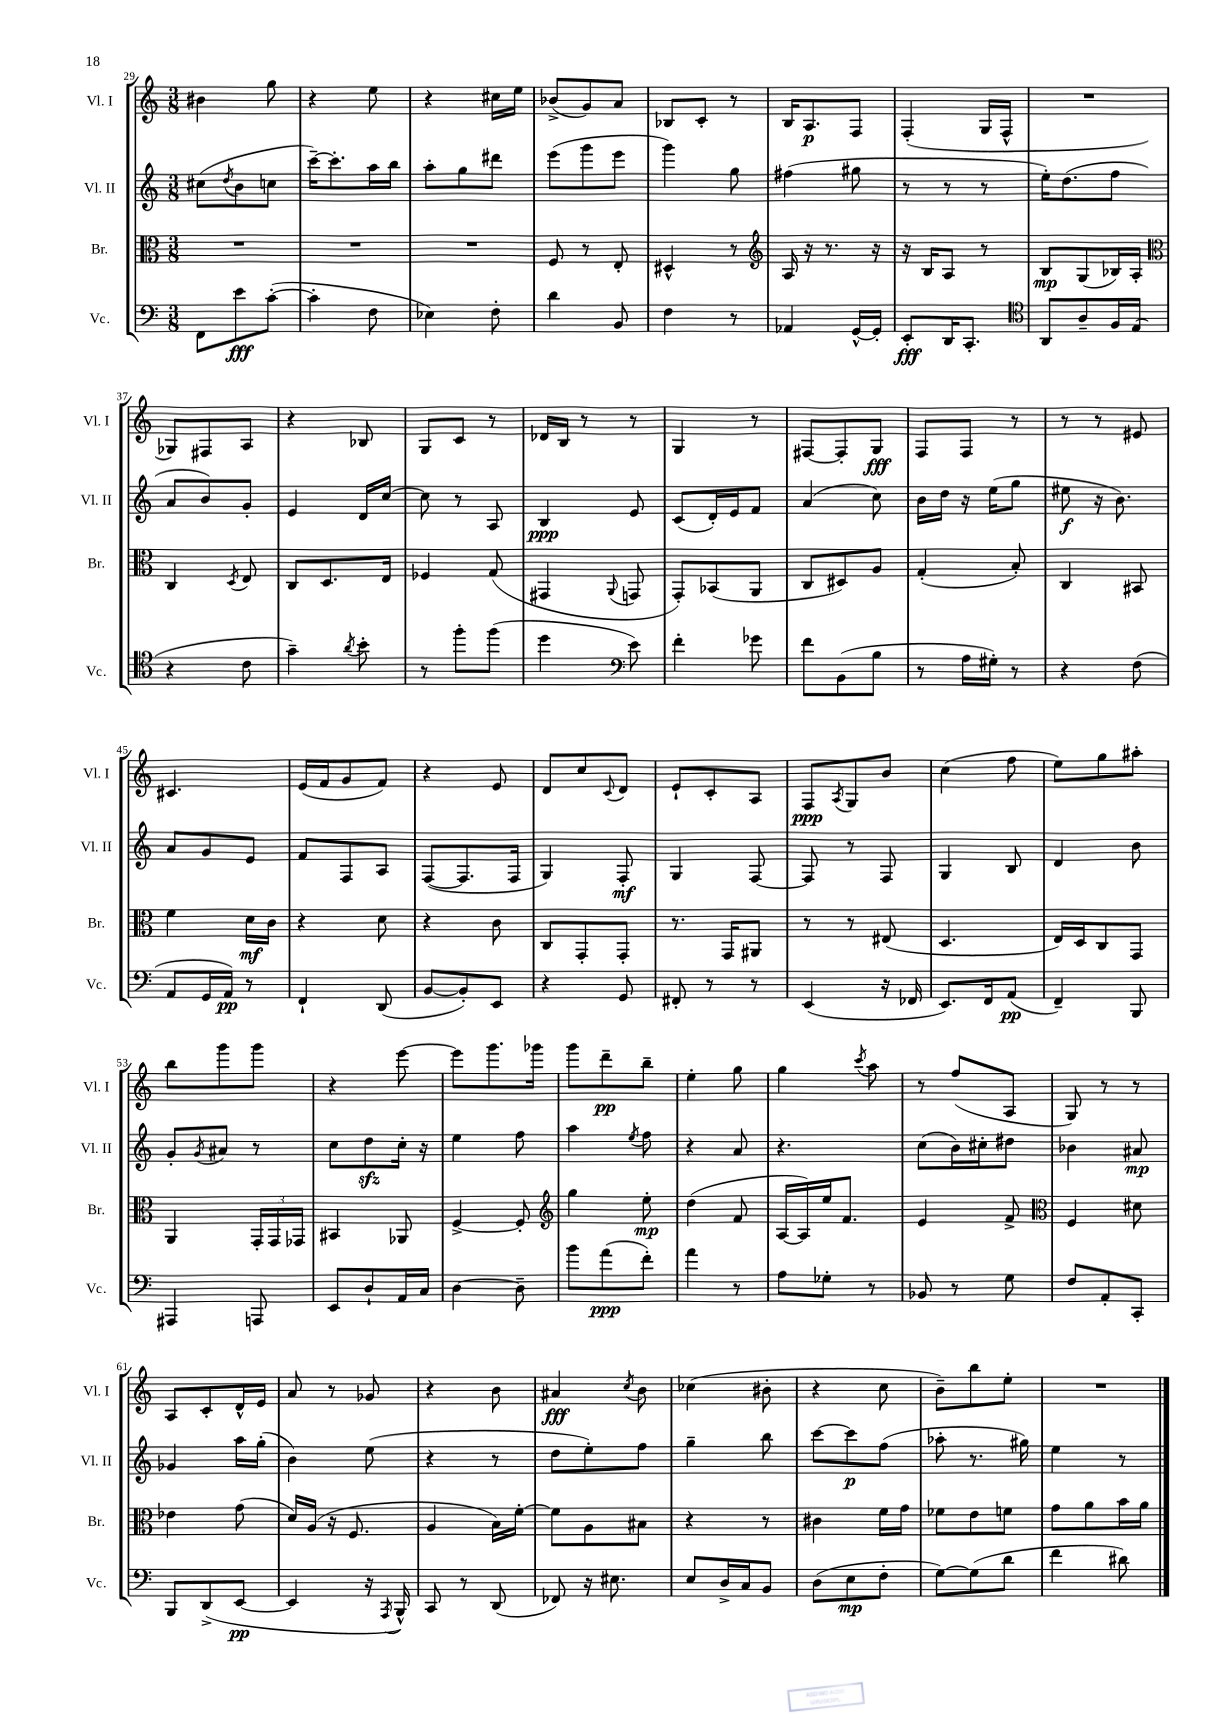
<<
\new StaffGroup <<
\new Staff = "s0" \with { instrumentName = "Vl. I" shortInstrumentName = "Vl. I" } {
    \clef treble \key c \major \numericTimeSignature \time 3/8
    bis'4 g''8 |
    r4 e''8 |
    r4 cis''16 e''16 |
    bes'8->( g'8) a'8 |
    bes8 c'8-. r8 |
    b16 a8.\p f8 |
    f4-.( g16 f16-^ |
    R4. |
    ges8) fis8 a8 |
    r4 bes8 |
    g8 c'8 r8 |
    des'16 b16 r8 r8 |
    g4 r8 |
    fis8~ fis8-. g8\fff |
    f8 f8 r8 |
    r8 r8 eis'8 |
    cis'4. |
    e'16( f'16 g'8 f'8) |
    r4 e'8 |
    d'8 c''8 \appoggiatura { c'8 } d'8 |
    e'8-! c'8-. a8 |
    f8\ppp \acciaccatura { a8 } g8 b'8 |
    c''4( f''8 |
    e''8) g''8 ais''8-. |
    b''8 g'''8 g'''8 |
    r4 e'''8~ |
    e'''8 g'''8. ges'''16 |
    g'''8 d'''8--\pp b''8-- |
    e''4-. g''8 |
    g''4 \acciaccatura { c'''8 } a''8 |
    r8 f''8( a8 |
    g8) r8 r8 |
    a8 c'8-. d'16-^ e'16 |
    a'8 r8 ges'8 |
    r4 b'8 |
    ais'4\fff \acciaccatura { c''8 } b'8 |
    ces''4( bis'8-. |
    r4 c''8 |
    b'8--) b''8 e''8-. |
    R4. \bar "|." |
}
\new Staff = "s1" \with { instrumentName = "Vl. II" shortInstrumentName = "Vl. II" } {
    \clef treble \key c \major \numericTimeSignature \time 3/8
    cis''8( \acciaccatura { d''8 } b'8 c''8 |
    c'''16~--) c'''8.-. a''16 b''16 |
    a''8-. g''8 dis'''8 |
    e'''8( g'''8 e'''8 |
    g'''4) g''8 |
    fis''4( gis''8 |
    r8 r8 r8 |
    e''16-.) d''8.( f''8 |
    a'8 b'8) g'8-. |
    e'4 d'16 c''16~ |
    c''8 r8 a8 |
    b4\ppp e'8 |
    c'8( d'16-.) e'16 f'8 |
    a'4( c''8) |
    b'16 d''16 r16 e''16( g''8 |
    eis''8\f r16 b'8.) |
    a'8 g'8 e'8 |
    f'8 f8 a8 |
    f8~( f8. f16 |
    g4) f8-.\mf |
    g4 f8~ |
    f8 r8 f8 |
    g4 b8 |
    d'4 b'8 |
    g'8-. \acciaccatura { g'8 } ais'8 r8 |
    c''8 d''8\sfz c''16-. r16 |
    e''4 f''8 |
    a''4 \acciaccatura { e''8 } f''8 |
    r4 a'8 |
    r4. |
    c''8( b'16) cis''16-. dis''8 |
    bes'4 ais'8\mp |
    ges'4 a''16 g''16-.( |
    b'4) e''8( |
    r4 r8 |
    d''8 e''8-.) f''8 |
    g''4-- b''8 |
    c'''8~ c'''8\p f''8( |
    aes''8-. r8. gis''16) |
    e''4 r8 \bar "|." |
}
\new Staff = "s2" \with { instrumentName = "Br." shortInstrumentName = "Br." } {
    \clef alto \key c \major \numericTimeSignature \time 3/8
    R4. |
    R4. |
    R4. |
    f8 r8 e8-. |
    dis4-^ r8 |
    \clef treble a16 r16 r8. r16 |
    r16 b16 a8 r8 |
    b8\mp g8( bes16) a16-. |
    \clef alto c4 \acciaccatura { d8 } e8 |
    c8 d8. e16 |
    fes4 g8( |
    gis,4 \appoggiatura { a,8 } g,8 |
    g,8-.) bes,8( a,8 |
    c8 dis8) a8 |
    g4-.( b8-.) |
    c4 bis,8 |
    f'4 d'16\mf c'16 |
    r4 d'8 |
    r4 c'8 |
    c8 g,8-. g,8-. |
    r8. g,16 ais,8 |
    r8 r8 eis8( |
    d4. |
    e16) d16 c8 g,8 |
    a,4 \tuplet 3/2 { g,16-. g,16 ges,16 } |
    bis,4 aes,8 |
    f4~-> f8-. |
    \clef treble g''4 e''8-.\mp |
    d''4( f'8 |
    a16~ a16) e''16 f'8. |
    e'4 f'8-> |
    \clef alto f4 dis'8 |
    ees'4 g'8( |
    d'16) a16( r16 f8. |
    a4 b16) f'16~-. |
    f'8 a8 bis8 |
    r4 r8 |
    cis'4 f'16 g'16 |
    fes'8 e'8 f'8 |
    g'8 a'8 b'16 a'16 \bar "|." |
}
\new Staff = "s3" \with { instrumentName = "Vc." shortInstrumentName = "Vc." } {
    \clef bass \key c \major \numericTimeSignature \time 3/8
    f,8 e'8\fff c'8~-.( |
    c'4-. f8 |
    ees4) f8-. |
    d'4 b,8 |
    f4 r8 |
    aes,4 g,16~-^ g,16-. |
    e,8-.\fff d,16 c,8.-. |
    \clef tenor a,8 a8-- f16 e16( |
    r4 c'8 |
    g'4--) \acciaccatura { a'8 } b'8-. |
    r8 f''8-. f''8( |
    d''4 \clef bass e'8) |
    f'4-. ges'8 |
    f'8 b,8( b8 |
    r8 a16 gis16-.) r8 |
    r4 f8( |
    a,8 g,16 a,16\pp) r8 |
    f,4-! d,8( |
    b,8~ b,8-.) e,8 |
    r4 g,8 |
    fis,8-. r8 r8 |
    e,4( r16 fes,16 |
    e,8.) f,16 a,8\pp( |
    f,4--) b,,8 |
    ais,,4 a,,8 |
    e,8 d8-! a,16 c16 |
    d4~ d8-- |
    b'8 a'8\ppp( f'8-.) |
    a'4 r8 |
    a8 ges8-. r8 |
    bes,8 r8 g8 |
    f8 a,8-. c,8-. |
    b,,8 d,8->( e,8~\pp |
    e,4 r16 \acciaccatura { a,,8 } b,,16-^) |
    c,8 r8 d,8( |
    fes,8) r16 eis8. |
    e8 d16-> c16 b,8 |
    d8( e8\mp f8-. |
    g8~) g8( d'8 |
    f'4 dis'8) \bar "|." |
}
>>
>>
\layout { \context { \Score currentBarNumber = #29 } }
